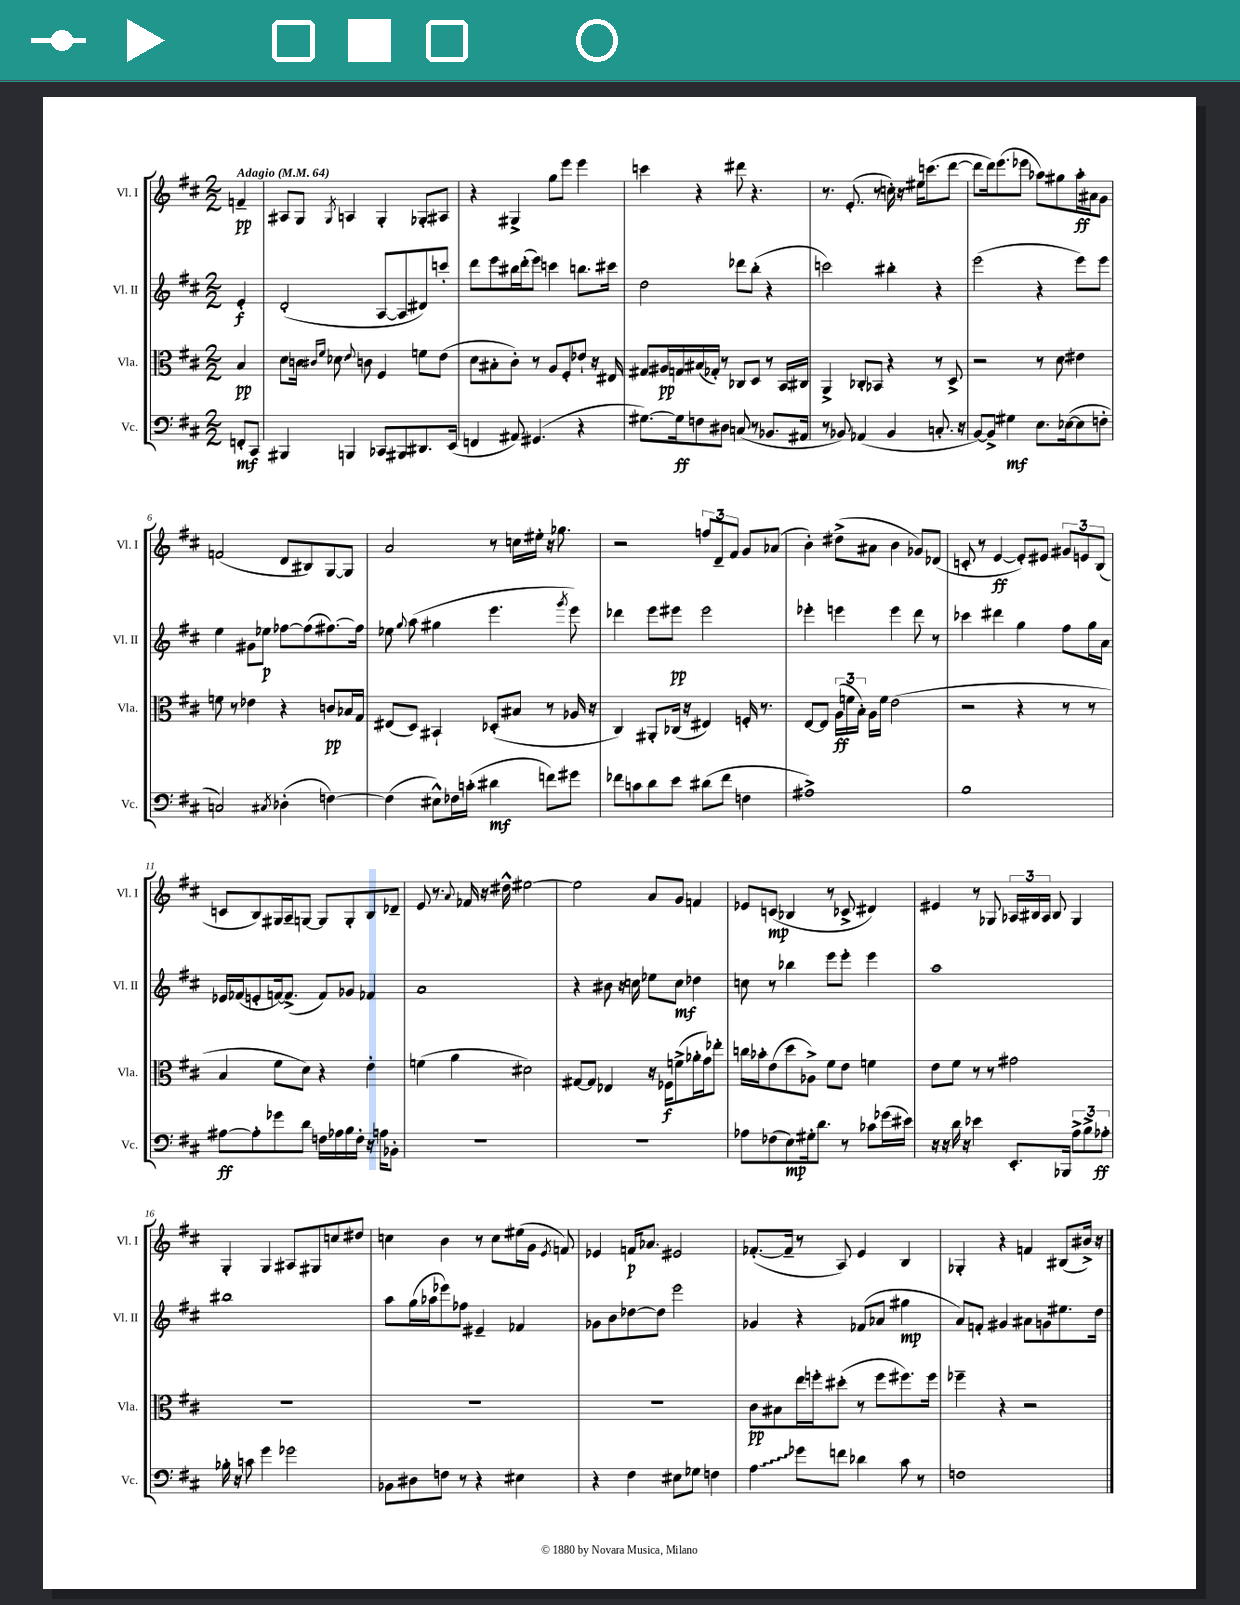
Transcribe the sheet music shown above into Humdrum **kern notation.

**kern	**kern	**kern	**kern
*staff4	*staff3	*staff2	*staff1
*clefF4	*clefC3	*clefG2	*clefG2
*k[f#c#]	*k[f#c#]	*k[f#c#]	*k[f#c#]
*M2/2	*M2/2	*M2/2	*M2/2
*MM64	*MM64	*MM64	*MM64
8FF'	4B	4e'	4f~
8CC#	.	.	.
=	=	=	=
4BBB#	8d	(2d'	8A#
.	16c	.	8G
.	16qqc#	.	.
.	16qqf#	.	.
.	8.d-	.	.
.	.	.	8qG
4BBB	.	.	4A
.	8qqe	.	.
.	8c	.	.
8CC-	4F#	[8A	4G'
8BBB#	.	8A]	.
8.DD#	8f	8d#)	8G-'
.	(8e	8ccc'	8A#
(16EE	.	.	.
=	=	=	=
4FF	8d	8ddd	4r
.	8B#'	8eee	.
8AA#)	8c#')	16bb#	4G#^
.	.	(16ddd'	.
(4.GG#	8r	8eee)	.
.	8A	4ccc	8gg
.	8F#'	.	8eee
4r	8e-`	8.bb	4eee
.	16r	.	.
.	16E#	16ccc#	.
=	=	=	=
[8.G#)	8G#	2dd	4ccc
.	16A#	.	.
16G#]	16G	.	.
8F	(16B#	.	4r
.	16G-')	.	.
8D#	8r	.	.
(8C	8C-	8ddd-	8ddd#
8r	8D	(8bb'	4.r
8.BB-	8r	4r	.
.	16BB	.	.
16AA#	16C#	.	.
=	=	=	=
8r	4AA^	2ccc)	8.r
8BB-)	.	.	.
.	.	.	(8.e'
(4AA-	8C-'	.	.
.	8BB-	.	8r
4BB-	4r	4bb#'	16cc')
.	.	.	16r
.	.	.	16ee#
.	.	.	(8.ccc
8.C'	8r	4r	.
.	8D^	.	[8ddd
16r	.	.	.
=	=	=	=
[8BB)	2r	(2eee	8ddd]
8BB^]	.	.	16ddd)
.	.	.	(8.eee
4G#	.	.	.
.	.	.	8eee-
8.E	8r	4r	8aa-)
.	8d	.	8gg#
([16E-	.	.	.
8E-]	4e#	8eee)	16aa-'
.	.	.	16a#
8F'	.	8eee	8g
=	=	=	=
2C)	8f	4ee	(2f
.	8r	.	.
.	4e-	8g#	.
.	.	8ee-	.
8qC#	.	.	.
(4D-'	4r	[8ff-	8d
.	.	(8ff-]	8B#)
[4F)	8c	[8.ff#)	[8G
.	16B-	.	8G]
.	16G	16ff#]	.
=	=	=	=
(4F]	(8E#	8ee-	2a
.	.	8qqgg	.
.	8D)	(8aa	.
8E#^^)	4BB#`	4gg#	.
16F-	.	.	.
(16c'	.	.	.
4d#	(8D-'	4.eee	8r
.	8B#	.	16cc
.	.	.	16ee#'
8f)	8r	.	16r
.	.	.	8.gg-
.	.	8qggg	.
8g#	16A-	8eee)	.
.	16r	.	.
=	=	=	=
8f-	4C#)	4ddd-	2r
8c	.	.	.
8d	8AA#'	8eee	.
8e	(16C-	8eee#	.
.	16r	.	.
(8d#	4E#)	2eee#	12ff
.	.	.	12d~
8f-	.	.	.
.	.	.	12f#
4F	16F'	.	8g
.	8.r	.	.
.	.	.	(8a-
=	=	=	=
1A#^)	[8E	4eee-'	4b')
.	8E]	.	.
.	(24A	4eee	(8dd#^
.	24f	.	.
.	24B')	.	.
.	16A	.	8a#
.	16f	.	.
.	(2e	4eee	4b
.	.	8ddd	8g-)
.	.	8r	(8d-
=	=	=	=
1B	2r	4ccc-	8c'
.	.	.	8r
.	.	4ddd#	[4e
.	4r	4gg	8e'])
.	.	.	8e#
.	8r	8ff#	12g#
.	.	.	12e
.	8r	16gg	.
.	.	.	(12B
.	.	16a	.
=	=	=	=
[8A#	4B	16e-	8c
.	.	(16f-	.
8A#']	.	8e'	8B)
8g-	8f#	[16f)	16G#
.	.	(8.f^]	16A~
8d	8d)	.	[8G
16F	4r	8f)	8G]
16A-	.	.	.
16B	.	8g-	8G'
16F'	.	.	.
16r	4e'	4f-	8B
16A	.	.	.
8BB-'	.	.	8d-~
=	=	=	=
1r	(4f	1a	8e
.	.	.	8.r
.	4a	.	.
.	.	.	8qqa
.	.	.	16f-
.	.	.	16r
.	.	.	16dd#^^
.	2d#)	.	[2ee#
=	=	=	=
1r	[8G#	4r	2ee#]
.	8G#]	.	.
.	4E-	8b#	.
.	.	16r	.
.	.	16cc	.
.	16r	8ee-	8a
.	16F-	.	.
.	(8f^	8cc	8g
.	16a-'	4dd-	4f
.	16g)	.	.
.	8ee-'	.	.
=	=	=	=
8A-	16cc	8cc	8e-
.	16b-'	.	.
(8F-	(8e	8r	(8c
8E)	8dd	4bb-	4B-
16G#'	8A-^)	.	.
8.d	.	.	.
.	8f#	8eee	8r
8r	8e	8eee'	8c-^
8c-	4f	4eee	4d#)
(16g-	.	.	.
16e#)	.	.	.
=	=	=	=
16r	8e	1aa	4e#
16r	.	.	.
16d	8f#	.	.
16r	.	.	.
4e-	8r	.	8r
.	8r	.	8G-
8.EE'	2g#	.	24A-
.	.	.	24B#
.	.	.	24A-
.	.	.	8B#
16BBB-	.	.	.
12A^	.	.	4G-
12B^	.	.	.
12A-'	.	.	.
=	=	=	=
16B-'	1r	1bb#	4G'
16r	.	.	.
8c	.	.	.
4g	.	.	4G
2g-	.	.	8A#
.	.	.	8G#
.	.	.	8cc
.	.	.	8dd#
=	=	=	=
8BB-	1r	8aa	4cc
8D#	.	(16gg	.
.	.	16aa-	.
8F	.	8eee-)	4b
8r	.	8ff-	.
4r	.	4e#~	8r
.	.	.	8cc
4E#	.	4f-	(16ee#
.	.	.	16g
.	.	.	8qe
.	.	.	8f)
=	=	=	=
4r	1r	8g-	4e-
.	.	8b	.
4F#	.	[8dd-	16f
.	.	.	8.a-
.	.	8dd-]	.
8E#	.	2eee	2e#
8G-	.	.	.
4F	.	.	.
=	=	=	=
4A	8c#	4g-	([8.f-'
.	8B#	.	.
.	.	.	16f-~]
8g-	16ee	4r	8r
.	16ff'	.	.
8f	(8dd#'	.	8A)
4d-	8r	(8f-	4e
.	8ff	8a-	.
8c#	8.ff#)	4gg#	4B
8r	.	.	.
.	16ff#	.	.
=	=	=	=
1F	4ff-~	8a)	4G-'
.	.	8f'	.
.	4r	4g#	4r
.	2r	8a#	4f
.	.	8g	.
.	.	8.ee#	(8B#
.	.	.	16b#^)
.	.	16dd	16r
==	==	==	==
*-	*-	*-	*-
